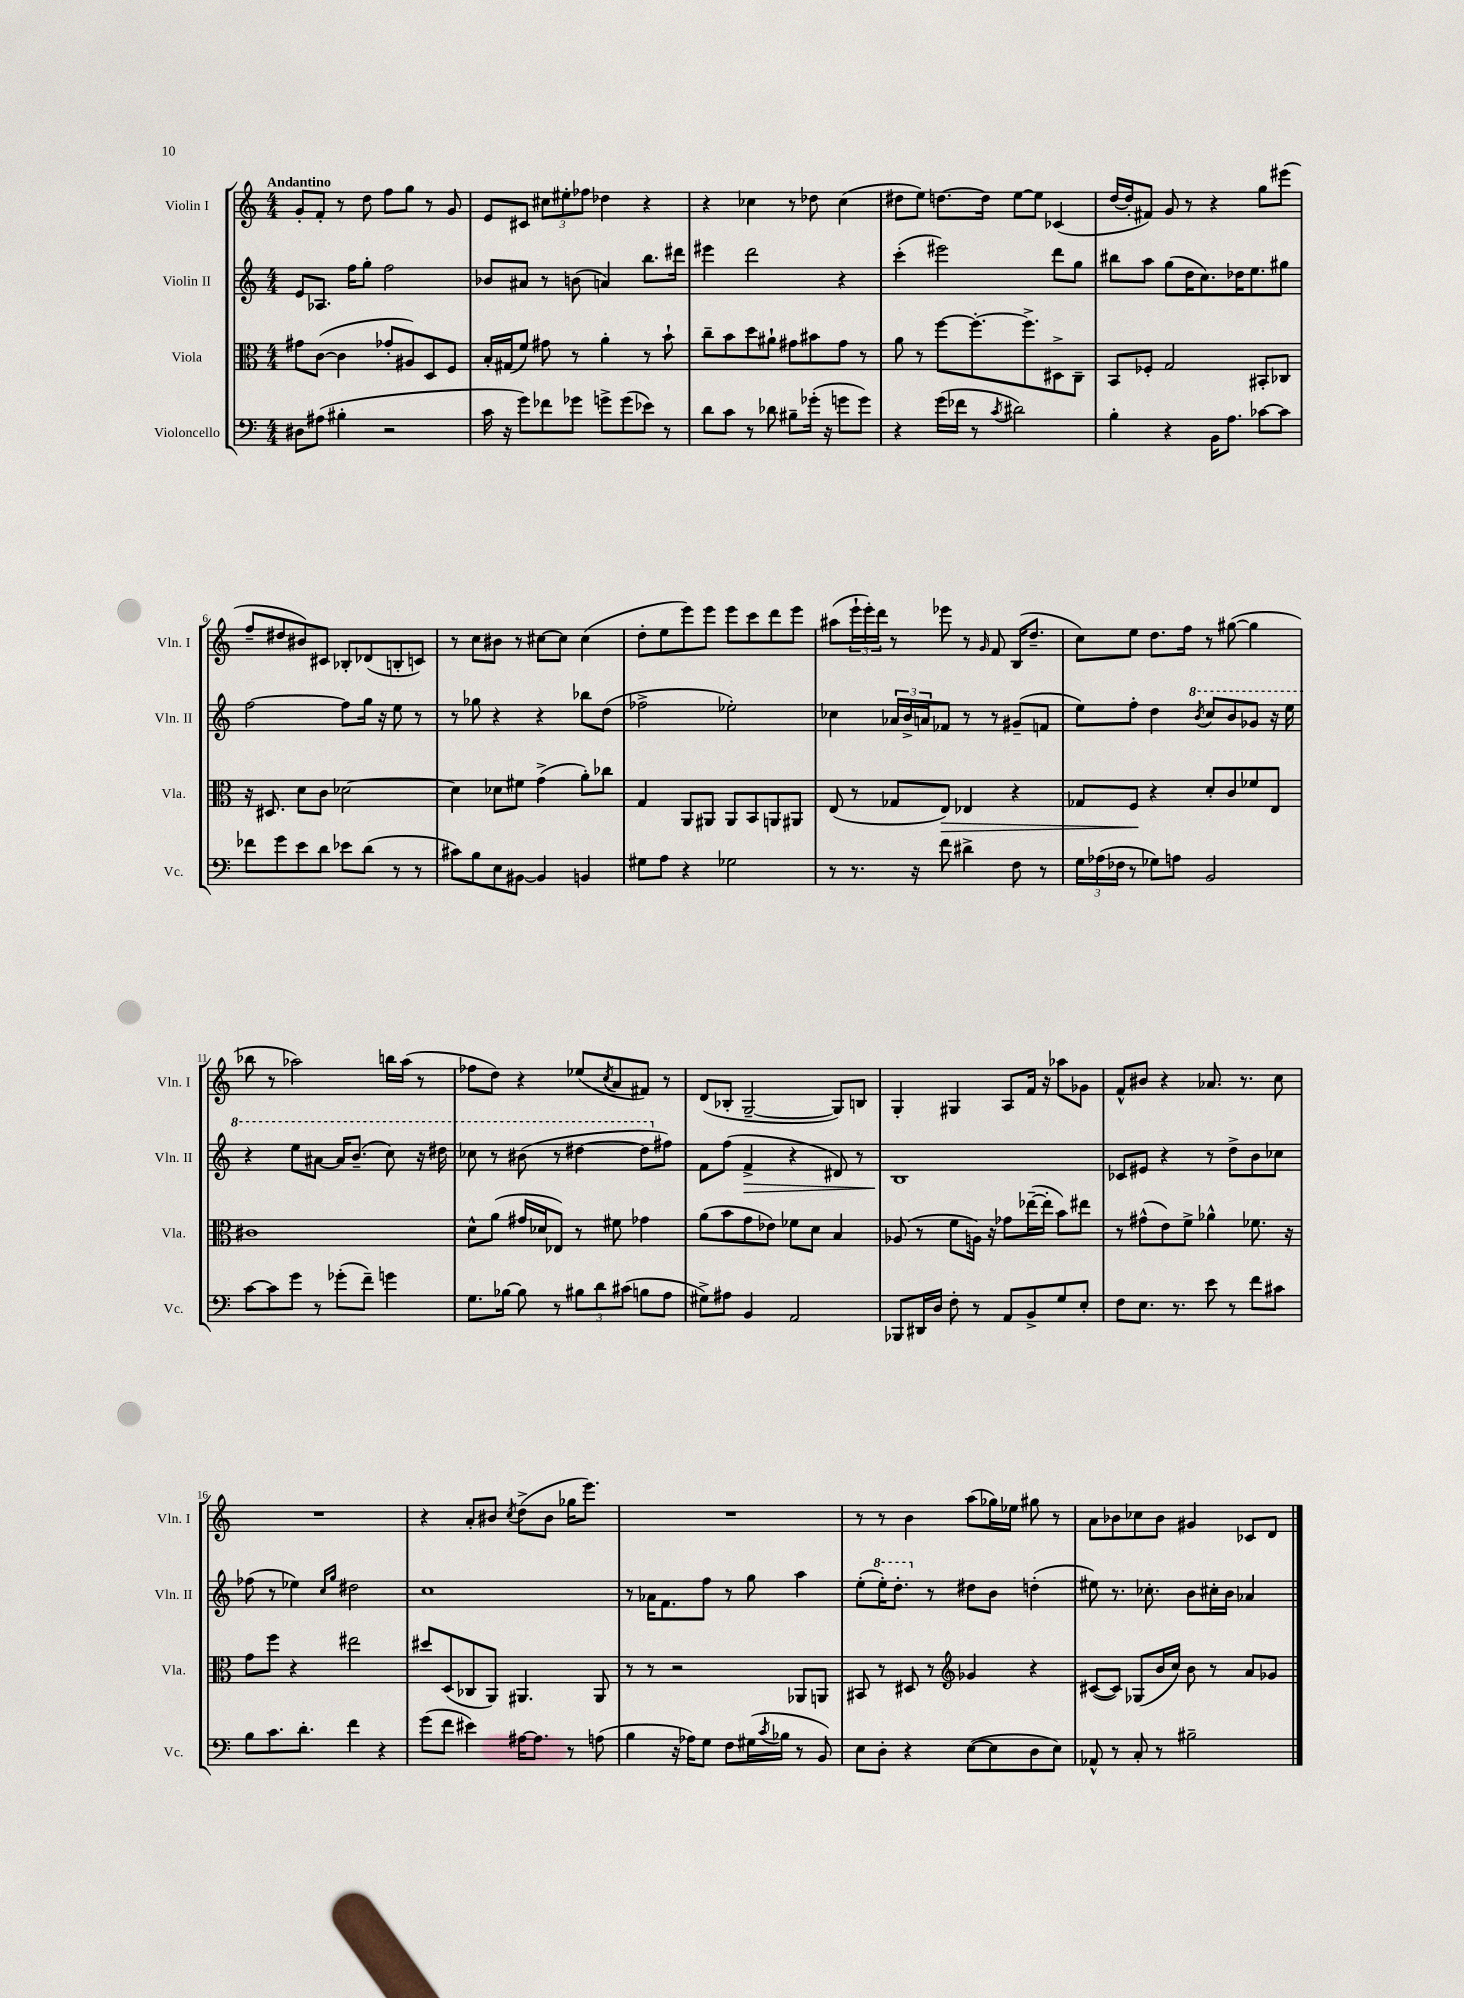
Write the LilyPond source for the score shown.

<<
\new StaffGroup <<
\new Staff = "s0" \with { instrumentName = "Violin I" shortInstrumentName = "Vln. I" } {
    \clef treble \key c \major \numericTimeSignature \time 4/4 \tempo "Andantino"
    g'8-. f'8-. r8 d''8 f''8 g''8 r8 g'8 |
    e'8 cis'8 \tuplet 3/2 { cis''8 eis''8-. fes''8 } des''4 r4 |
    r4 ces''4 r8 des''8 ces''4( |
    dis''8 e''8) d''8.~ d''16 e''8~ e''8 ces'4( |
    d''16~ d''16-. fis'8) g'8 r8 r4 g''8 eis'''8( |
    f''8-- dis''8 bis'8) cis'8 bes8-. des'8( b8-. c'8) |
    r8 c''8 bis'8 r8 cis''8~ cis''8 cis''4( |
    d''8-. e''8 e'''8) e'''8 e'''8 c'''8 d'''8 e'''8 |
    ais''8( \tuplet 3/2 { e'''16-! e'''16-.) d'''16 } r8 ees'''8 r8 \grace { g'16 } f'8 b16( d''8.-- |
    c''8) e''8 d''8. f''16 r8 gis''8~( gis''4 |
    bes''8 r8 aes''2) b''16 aes''16( r8 |
    fes''8 d''8) r4 ees''8( \acciaccatura { c''8 } a'8 fis'8) r8 |
    d'8( bes8-. g2~-- g8) b8 |
    g4-. gis4 a8 f'16 r16 aes''8 ges'8 |
    f'8-^ bis'8 r4 aes'8. r8. c''8 |
    R1 |
    r4 a'8-. bis'8 \acciaccatura { c''8 } d''8->( bis'8 ges''16 e'''8.) |
    R1 |
    r8 r8 b'4 a''8( ges''16) ees''16 gis''8 r8 |
    a'8 bes'8 ces''8 bes'8 gis'4 ces'8 d'8 \bar "|." |
}
\new Staff = "s1" \with { instrumentName = "Violin II" shortInstrumentName = "Vln. II" } {
    \clef treble \key c \major \numericTimeSignature \time 4/4
    e'8 aes8. f''16 g''8-. f''2 |
    bes'8 ais'8 r8 b'8( a'4) b''8. dis'''16 |
    eis'''4 d'''2 r4 |
    c'''4-.( eis'''2) d'''8 g''8 |
    bis''8 a''8 g''8( d''16 c''8.) des''16 e''8. gis''8 |
    f''2~ f''8 g''16 r16 e''8 r8 |
    r8 ges''8 r4 r4 bes''8 d''8( |
    fes''2-> ees''2-.) |
    ces''4 \tuplet 3/2 { aes'16 b'16-> a'16 } fes'8 r8 r8 gis'8--( f'8 |
    e''8) f''8-. d''4 \ottava #1 \acciaccatura { b''8 } c'''8 b''8 ges''8 r16 e'''16 |
    r4 e'''8 ais''8~ ais''16 b''8.--( c'''8) r16 dis'''16 |
    ces'''8 r8 bis''8( r8 dis'''4~ dis'''8 \ottava #0 fis''8) |
    f'8 f''8( f'4->\> r4 dis'8) r8 |
    b1\! |
    ces'8 eis'8 r4 r8 d''8-> b'8 ces''8 |
    fes''8( r8 ees''4) \grace { c''16 g''16 } dis''2 |
    c''1 |
    r8 aes'16 f'8. f''8 r8 g''8 a''4 |
    e''8-.( \ottava #1 e'''16-.) d'''8.-. \ottava #0 r8 dis''8 b'8 d''4-.( |
    eis''8) r8. ces''8.-. b'8 cis''16-. b'16 aes'4 \bar "|." |
}
\new Staff = "s2" \with { instrumentName = "Viola" shortInstrumentName = "Vla." } {
    \clef alto \key c \major \numericTimeSignature \time 4/4
    gis'8 c'8~( c'4 ges'8-. ais8) d8 f8 |
    b16-. gis16( f'8) gis'8 r8 a'4-. r8 b'8-! |
    c''8-- b'8 d''8 ais'8-! gis'8 bis'8 gis'8 r8 |
    a'8 r8 f''8~ f''8.~-. f''8.-> dis8-> c8-- |
    b,8 fes8-. g2 bis,8-. ces8 |
    r16 dis8. d'8 c'8 des'2~ |
    des'4 des'8 fis'8 g'4->( a'8-.) ces''8 |
    g4 a,8 ais,8 ais,8 b,8 a,8 ais,8 |
    e8( r8 ges8 e8\>) ees4 r4 |
    ges8 f8\! r4 d'8-. c'8 fes'8 e8 |
    cis'1 |
    d'8-^ a'8( gis'16 des'16 ees8) r8 fis'8 ges'4 |
    a'8( b'8 g'8 ees'8) fes'8 d'8 b4 |
    aes8( r8 f'8 a16) r16 ges'8 ees''16~--( ees''16-. b'8) eis''8 |
    r8 gis'8-^( e'8) f'8-> aes'4-^ fes'8. r16 |
    g'8 f''8 r4 eis''2 |
    dis''8 d8( ces8 a,8) ais,4. ais,8 |
    r8 r8 r2 aes,8 a,8 |
    bis,8 r8 dis8 r8 \clef treble ges'4 r4 |
    cis'8~( cis'8) ges8( b'16 c''16) b'8 r8 a'8 ges'8 \bar "|." |
}
\new Staff = "s3" \with { instrumentName = "Violoncello" shortInstrumentName = "Vc." } {
    \clef bass \key c \major \numericTimeSignature \time 4/4
    dis8 ais8( bis4-. r2 |
    c'16 r16 g'8) fes'8 ges'8 g'8-> g'8( ees'8) r8 |
    d'8 c'8 r8 des'8 bis8-- ges'16-.( r16 g'8 g'8) |
    r4 g'16( fes'16 r8 \acciaccatura { c'8 } dis'2) |
    b4-. r4 b,16 a8. ces'8~ ces'8 |
    fes'8 g'8 e'8 d'8 ees'8 d'8( r8 r8 |
    cis'8) b8 e8 bis,8~ bis,4 b,4 |
    gis8 a8 r4 ges2 |
    r8 r8. r16 f'8 dis'4-> f8 r8 |
    \tuplet 3/2 { g16 aes16( fes16 } r8 ges8) a8 b,2 |
    c'8~ c'8 g'8 r8 ges'8-.( f'8--) g'4 |
    g8. bes16~ bes8 r8 \tuplet 3/2 { bis8 d'8 cis'8( } b8 a8 |
    gis8->) ais8 b,4 a,2 |
    bes,,8 dis,16 d16 f8-. r8 a,8 b,8-> g8 e8-. |
    f8 e8. r8. e'8 r8 f'8 cis'8 |
    b8 c'8. d'8.-. f'4 r4 |
    g'8( f'8 eis'4) ais16~ ais8. r8 a8( |
    b4 r16 aes16) g8 f8 gis16( \acciaccatura { c'8 } bes16 r8 b,8) |
    e8 d8-. r4 e8~( e8 d8 e8) |
    aes,8-^ r8 c8-. r8 bis2-- \bar "|." |
}
>>
>>
